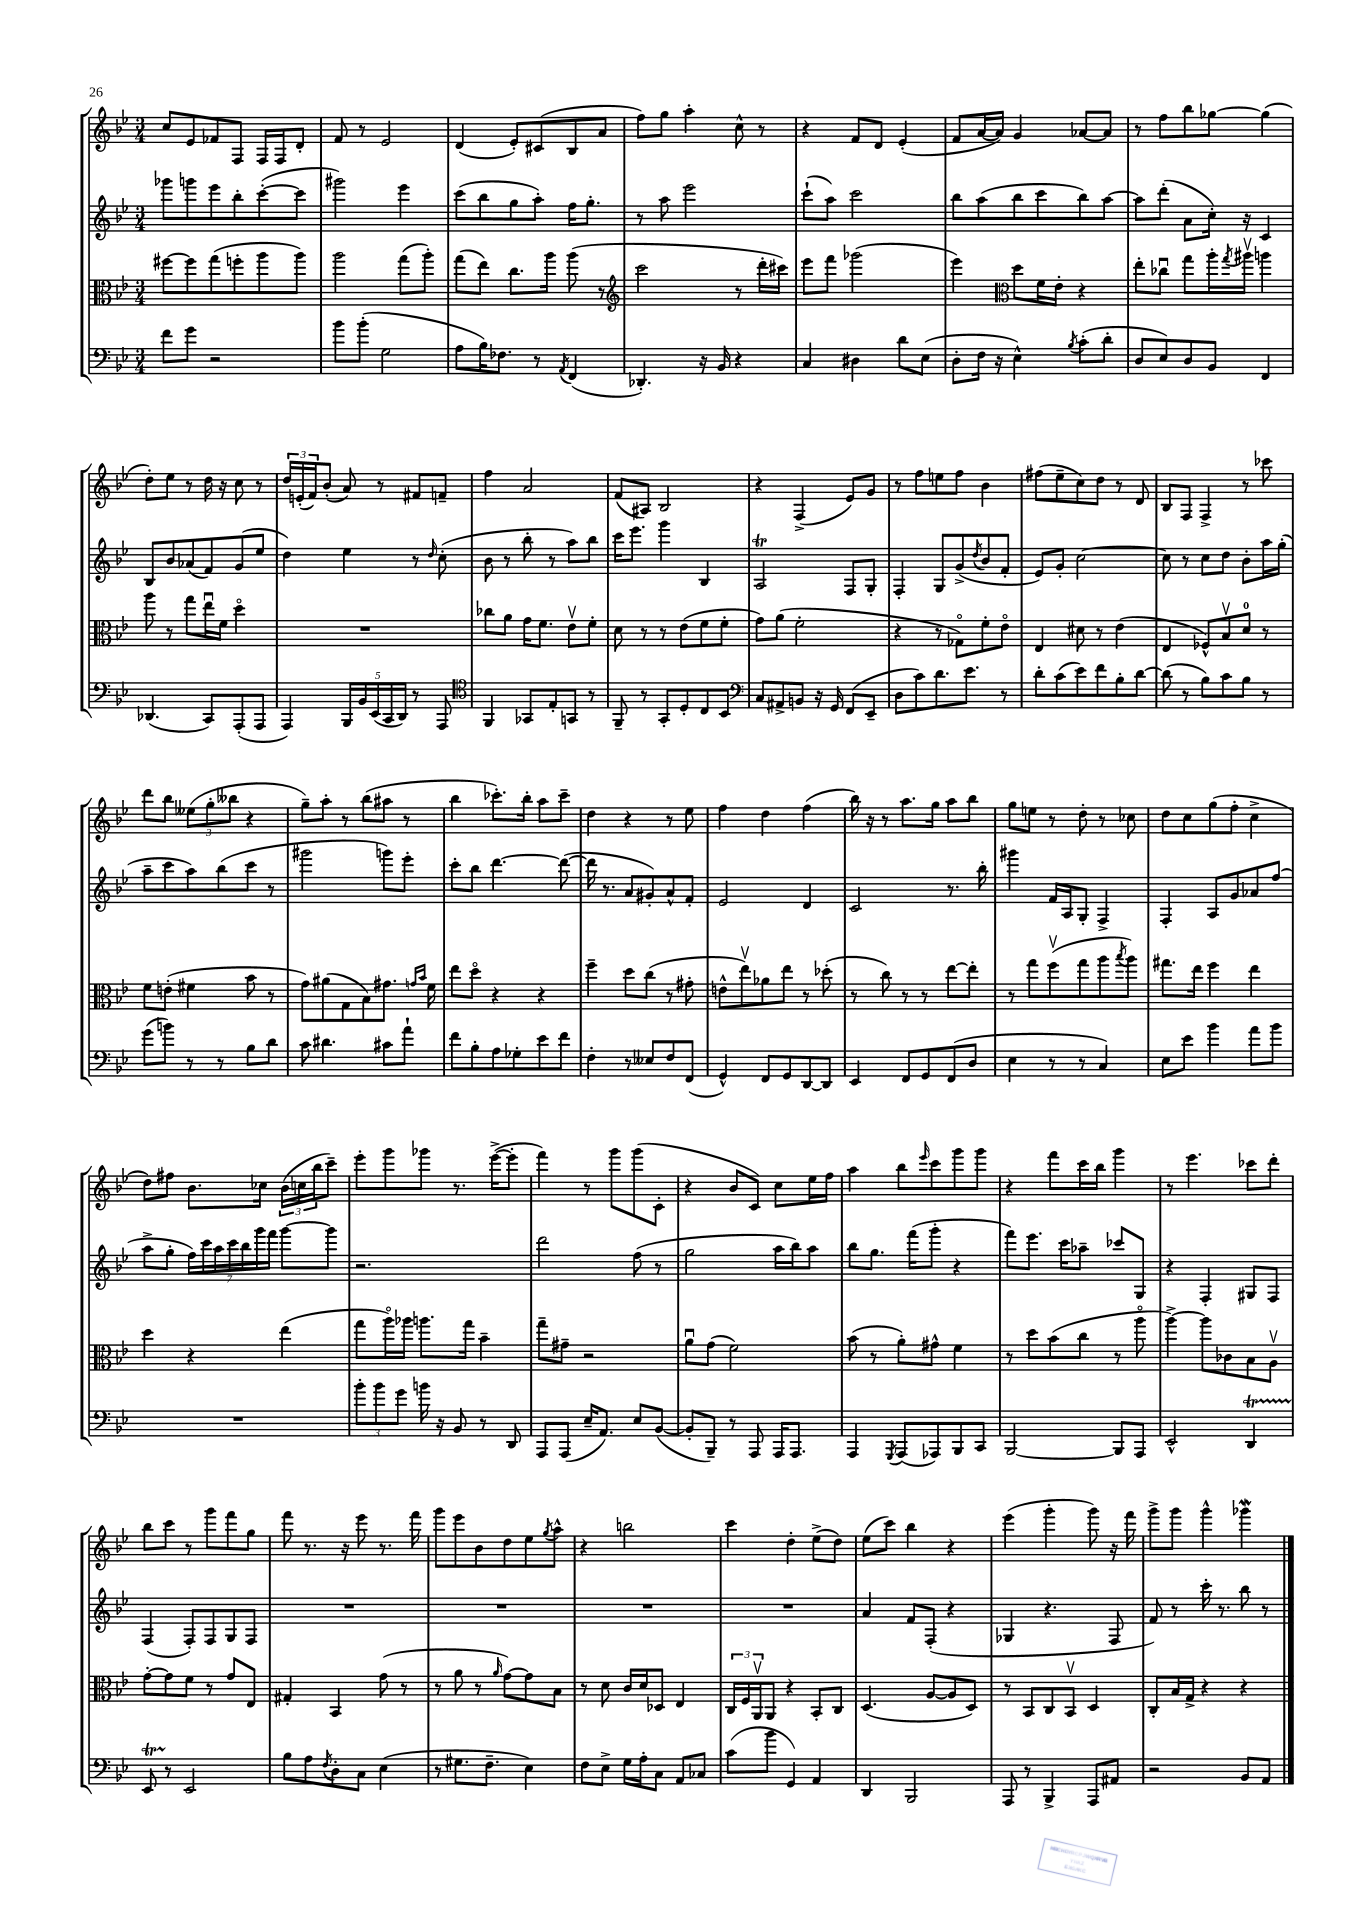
<<
\new StaffGroup <<
\new Staff = "s0" {
    \clef treble \key bes \major \numericTimeSignature \time 3/4
    c''8 ees'8 fes'8 f8 f16 f16 d'8-. |
    f'8 r8 ees'2 |
    d'4( ees'8-.) cis'8( bes8 a'8 |
    f''8) g''8 a''4-. c''8-^ r8 |
    r4 f'8 d'8 ees'4-.( |
    f'8 a'16~ a'16) g'4 aes'8~ aes'8 |
    r8 f''8 bes''8 ges''8~ ges''4( |
    d''8-.) ees''8 r8 d''16 r16 c''8 r8 |
    \tuplet 3/2 { d''16 e'16-.( f'16) } bes'8-.( a'8) r8 fis'8 f'8-- |
    f''4 a'2 |
    f'8( ais8) bes2 |
    r4 f4->( ees'8) g'8 |
    r8 f''8 e''8 f''8 bes'4 |
    fis''8( ees''8-- c''8) d''8 r8 d'8 |
    bes8 f8 f4-> r8 ces'''8 |
    d'''8 bes''8 \tuplet 3/2 { eeses''8( g''8-. beses''8 } r4 |
    g''8--) a''8-. r8 bes''8( ais''8 r8 |
    bes''4 ces'''8.-.) bes''16-. a''8 ces'''8-- |
    d''4 r4 r8 ees''8 |
    f''4 d''4 f''4( |
    bes''16) r16 r8 a''8. g''16 a''8 bes''8 |
    g''8 e''8 r8 d''8-. r8 ces''8 |
    d''8 c''8 g''8( f''8-. c''4-> |
    d''8) fis''8 bes'8. ces''16 \tuplet 3/2 { bes'16( c''16 bes''16 } c'''8--) |
    ees'''8-. g'''8 ges'''8 r8. ees'''16~->( ees'''8-. |
    f'''4) r8 g'''8 g'''8( c'8-. |
    r4 bes'8 c'8) c''8 ees''16 f''16 |
    a''4 bes''8 \grace { ees'''16 } c'''8 g'''8 g'''8 |
    r4 f'''8 c'''16 bes''16 g'''4 |
    r8 ees'''4. ces'''8 d'''8-. |
    bes''8 c'''8 r8 g'''8 f'''8 g''8 |
    f'''8 r8. r16 ees'''8 r8. f'''16 |
    g'''8 ees'''8 bes'8 d''8 ees''8 \acciaccatura { g''8 } a''8-^ |
    r4 b''2 |
    c'''4 d''4-. ees''8->( d''8) |
    ees''8( c'''8) bes''4 r4 |
    ees'''4( g'''4-. g'''8) r16 f'''16 |
    g'''8-> g'''8 g'''4-^ ges'''4\mordent \bar "|." |
}
\new Staff = "s1" {
    \clef treble \key bes \major \numericTimeSignature \time 3/4
    ges'''8 g'''8 ees'''8 bes''8-. c'''8~-.( c'''8 |
    gis'''2) ees'''4 |
    c'''8( bes''8 g''8 a''8-.) f''16 g''8.-. |
    r8 a''8 ees'''2 |
    c'''8-!( a''8) c'''2 |
    bes''8 a''8( bes''8 c'''8 bes''8) a''8~ |
    a''8 d'''8-.( a'8 c''16-.) r16 c'4 |
    bes8 bes'8 aes'8( f'8) g'8( ees''8 |
    d''4) ees''4 r8 \grace { d''16 } c''8-.( |
    bes'8 r8 bes''8-. r8 a''8) bes''8 |
    c'''16 ees'''8. g'''4 bes4 |
    a2\trill f8 g8-. |
    f4-. g8 g'8->( \acciaccatura { d''8 } bes'8 f'8-. |
    ees'8) g'8-. c''2~ |
    c''8 r8 c''8 d''8 bes'8-. a''16 g''16-.( |
    a''8-- c'''8 a''8) bes''8( c'''8 r8 |
    gis'''2 g'''8) ees'''8-. |
    c'''8-. bes''8 d'''4.~ d'''8~( |
    d'''16 r8. a'8 gis'8-.) a'8-^ f'8-. |
    ees'2 d'4 |
    c'2 r8. bes''16-. |
    gis'''4 f'16 a16 g8-. f4-> |
    f4-. a8 g'8 aes'8 f''8( |
    a''8-> g''8-. \tuplet 7/4 { f''16) c'''16 a''16 c'''16 bes''16 g'''16 f'''16 } g'''8~ g'''8 |
    r2. |
    d'''2 f''8( r8 |
    g''2 a''16 bes''16) a''8 |
    bes''8 g''8. f'''16( g'''8-. r4 |
    f'''8) ees'''8. c'''16 aes''8-- ces'''8 g8 |
    r4 f4-. gis8 f8 |
    f4( f8-.) f8 g8 f8 |
    R2. |
    R2. |
    R2. |
    R2. |
    a'4 f'8 f8-.( r4 |
    ges4 r4. f8 |
    f'8) r8 c'''16-. r8. bes''8 r8 \bar "|." |
}
\new Staff = "s2" {
    \clef alto \key bes \major \numericTimeSignature \time 3/4
    fis''8~ fis''8 g''8( f''8-. a''8 a''8) |
    a''2 g''8( a''8-.) |
    g''8( ees''8) c''8. a''16 a''8( r8 |
    \clef treble c'''2 r8 d'''16-. cis'''16) |
    ees'''8 f'''8 ges'''2( |
    ees'''4) \clef alto d''8 f'16 ees'16-. r4 |
    ees''8-. ces''8\downbow g''8 a''16-. \acciaccatura { g''8 } ais''16\upbow a''4 |
    a''8 r8 g''8 ees''16\downbow f'16 d''4\flageolet |
    R2. |
    ces''8 a'8 g'16 f'8. ees'8\upbow f'8-. |
    d'8 r8 r8 ees'8( f'8 f'8-. |
    g'8) a'8( f'2-. |
    r4 r8 ges8\flageolet) f'8-. ees'8\flageolet |
    ees4 dis'8 r8 ees'4( |
    ees4 fes8-^) bes8\upbow d'8-0 r8 |
    f'8 e'8-.( fis'4 bes'8 r8 |
    g'8) ais'8( g8 bes8) gis'8. \grace { g'16 bes'16 } f'16 |
    ees''8 d''8\flageolet r4 r4 |
    f''4-- d''8 c''8( r8 gis'8-. |
    e'8-^ ees''8\upbow) aes'8 ees''8 r8 des''8-.( |
    r8 c''8) r8 r8 ees''8~ ees''8-. |
    r8 g''8 f''8\upbow( g''8 a''8 \acciaccatura { bes''8 } a''8) |
    gis''8. ees''16 f''4 ees''4 |
    d''4 r4 ees''4( |
    g''8 a''16\flageolet) aes''16 a''8. g''16 bes'4-- |
    g''8-- gis'8-- r2 |
    a'8\downbow g'8( f'2) |
    bes'8( r8 a'8-.) gis'8-^ f'4 |
    r8 d''8 bes'8( c''8 r8 a''8\flageolet |
    a''4~->) a''8 ces'8 bes8 a8\upbow |
    g'8~-. g'8 f'8 r8 g'8 ees8 |
    gis4-. bes,4 g'8( r8 |
    r8 a'8 r8 \grace { a'16 } g'8~) g'8 bes8 |
    r8 d'8 c'16 d'16 des8 ees4 |
    \tuplet 3/2 { c16 f16 a,16\upbow } a,8 r4 bes,8-. c8 |
    d4.( a8~ a8 d8) |
    r8 bes,8 c8 bes,8\upbow d4 |
    c8-. bes16 g16-> r4 r4 \bar "|." |
}
\new Staff = "s3" {
    \clef bass \key bes \major \numericTimeSignature \time 3/4
    f'8 g'8 r2 |
    bes'8 bes'8-.( g2 |
    a8 bes16) fes8. r8 \acciaccatura { a,8 } f,4( |
    des,4.-.) r16 bes,16 r4 |
    c4 dis4 d'8 ees8( |
    d8-. f16 r16 ees4-^) \acciaccatura { bes8 } c'8-.( d'8-. |
    d8 ees8) d8 bes,8 f,4 |
    des,4.( c,8) a,,8-.( a,,8 |
    a,,4) \tuplet 5/4 { bes,,16 bes,16 ees,16( c,16 d,16) } r8 a,,8 |
    \clef tenor f,4 ges,8 ees8-. g,8 r8 |
    f,8-- r8 g,8-. d8-. c8 bes,8 |
    \clef bass c8 ais,8-> b,8 r16 g,16 f,8( ees,8-- |
    d8 c'8) d'8. ees'8. r8 |
    d'8-. c'8( ees'8) f'8 bes8-. d'8~ |
    d'8( r8 bes8) c'8 bes8 r8 |
    g'8( b'8) r8 r8 bes8 d'8 |
    c'8 dis'4. cis'8 a'8-! |
    f'8 bes8-. a8 ges8-. ees'8 f'8 |
    f4-. r8 eeses8 f8 f,8( |
    g,4-^) f,8 g,8 d,8~ d,8 |
    ees,4 f,8 g,8 f,8( d8 |
    ees4 r8 r8 c4) |
    ees8 ees'8 bes'4 a'8 bes'8 |
    R2. |
    \tuplet 3/2 { bes'8-. bes'8 g'8 } b'16 r16 bes,8 r8 d,8 |
    a,,8 a,,8( ees16-- a,8.) ees8 bes,8~( |
    bes,8-. bes,,8--) r8 a,,8 a,,16 a,,8. |
    a,,4 \acciaccatura { g,,8 } a,,8( aes,,8) bes,,8 c,8 |
    bes,,2~ bes,,8 a,,8 |
    ees,2-^ d,4\startTrillSpan |
    ees,8 r8\stopTrillSpan ees,2 |
    bes8 a8 \acciaccatura { f8 } d8-. c8 ees4( |
    r8 gis8. f8.-- ees4) |
    f8 ees8-> g16 a16-. c8 a,8 ces8 |
    c'8( bes'8 g,4) a,4 |
    d,4 bes,,2 |
    a,,8 r8 bes,,4-> a,,8 ais,8 |
    r2 bes,8 a,8 \bar "|." |
}
>>
>>
\layout { \context { \Score \remove "Bar_number_engraver" } }
